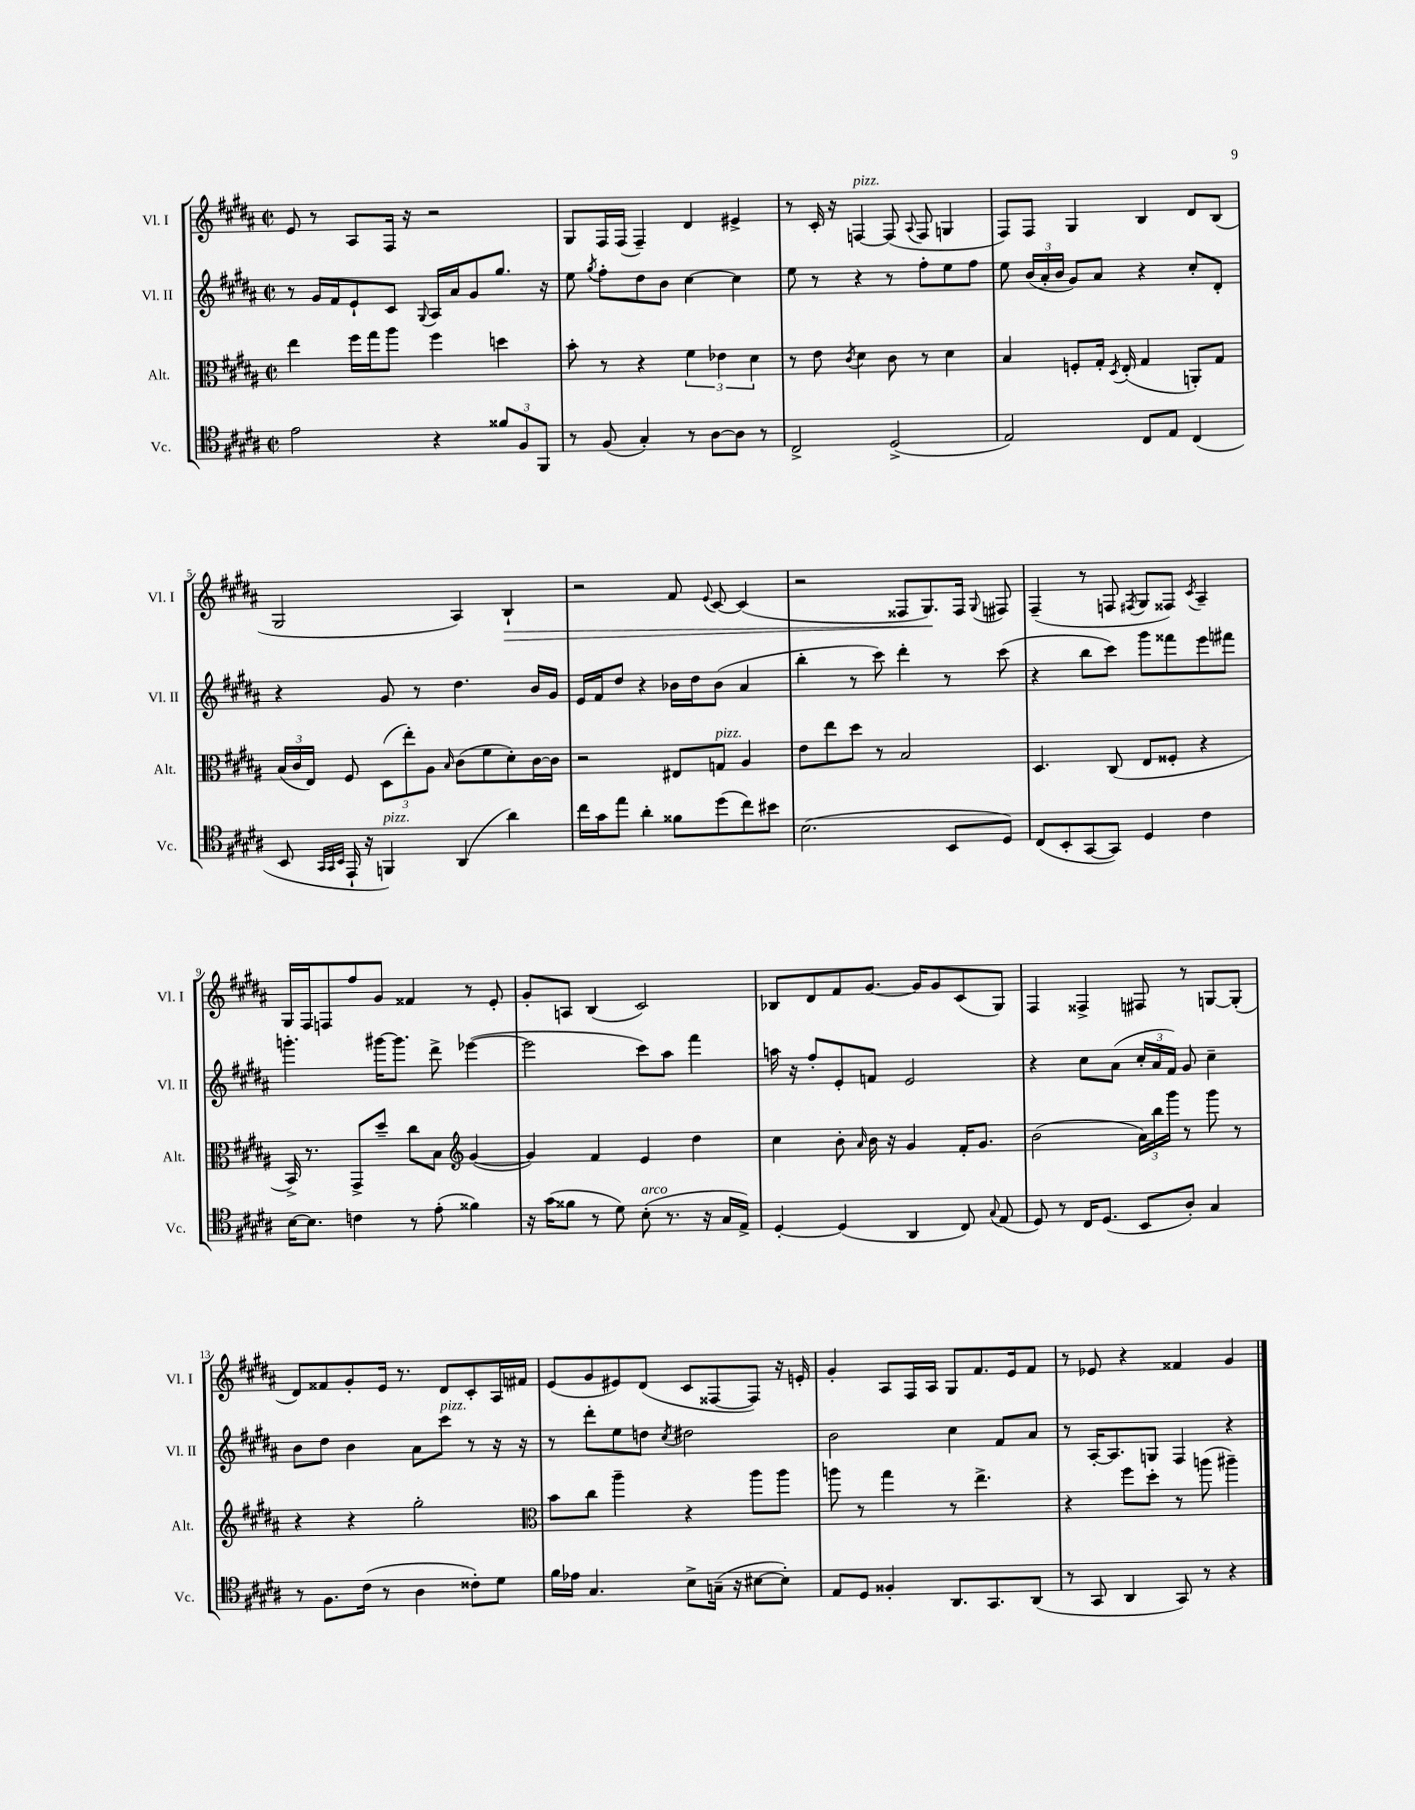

**kern	**kern	**kern	**kern
*staff4	*staff3	*staff2	*staff1
*clefC4	*clefC3	*clefG2	*clefG2
*k[f#c#g#d#a#]	*k[f#c#g#d#a#]	*k[f#c#g#d#a#]	*k[f#c#g#d#a#]
*M2/2	*M2/2	*M2/2	*M2/2
*met(c|)	*met(c|)	*met(c|)	*met(c|)
2e\	4ee\	8r	8e/
.	.	16g#/LL	8r
.	.	16f#/J	.
.	16ff#\LL	8e`/	8A#/L
.	16gg#\J	.	.
.	8aa#\J	8c#/J	16F#/Jk
.	.	.	16r
.	.	8qqG#/	.
4r	4ff#\	16A#/LL	2r
.	.	16a#/J	.
.	.	8g#/	.
12f##/L	4dd\	8.gg#/J	.
12F#/	.	.	.
12FF#/J	.	.	.
.	.	16r	.
=	=	=	=
8r	8b'\	8ee\	8G#/L
.	.	8qgg#/	.
(8F#/	8r	8ff#'\L	16F#/L
.	.	.	(16F#/JJ
4G#'/)	4r	8dd#\	4F#~/)
.	.	8b\J	.
8r	6f#\	[4cc#\	4d#/
[8A#\L	.	.	.
.	6e-\	.	.
8A#\]J	.	4cc#\]	4e#^/
.	6d#\	.	.
8r	.	.	.
=	=	=	=
2C#^/	8r	8ee\	8r
.	8e\	8r	16c#'/
.	.	.	16r
.	8qc#/	.	.
.	4d#\	4r	[4F/
(2D#^/	8c#\	8r	(8F/]
.	.	.	8qqA#/
.	8r	8ff#'\L	8F/
.	4d#\	8ee\	4G/
.	.	8ff#\J	.
=	=	=	=
2E/)	4B/	8ee\	8F#/L)
.	.	(24b/LL	8F#/J
.	.	24a#'/	.
.	.	24b/JJ	.
.	8F'/L	8g#/L)	4G#/
.	16G#'/Jk	8a#/J	.
.	8qD#/	.	.
.	(16E'/	.	.
8C#/L	4G#/	4r	4B/
8E/J	.	.	.
(4C#/	8AA'/L)	8cc#'/L	8d#/L
.	8G#/J	8d#'/J	(8B/J
=	=	=	=
8BB/	(24B/LL	4r	2G#/
.	24c#/	.	.
.	24E/JJ)	.	.
32qqGG#/LLL	.	.	.
32qqGG#/	.	.	.
32qqBB/JJJ	.	.	.
16EE`/	8F#/	.	.
16r	.	.	.
4FF/)	(12D#\L	8g#/	.
.	12ee'\)	.	.
.	.	8r	.
.	12A#\J	.	.
.	16qqB/	.	.
(4AA#/	(8c#\L	4.dd#\	4A#/)
.	8f#\	.	.
4a#\)	8d#'\)	.	4B`/
.	[16c#\L	16b/LL	.
.	16c#\]JJ	16g#/JJ	.
=	=	=	=
16cc#\LL	2r	16e/LL	2r
16g#\J	.	16f#/J	.
8ee\J	.	8dd#/J	.
4a#'\	.	4r	.
8f##\L	8E#/L	16b-\LL	8f#/
.	.	16dd#\J	.
.	.	.	8qqe/
(8dd#\	8G/J	(8b-\J	[8c#/
8cc#\)	4A#/	4a#/	(4c#/]
8b#\J	.	.	.
=	=	=	=
(2.B\	8e\L	4bb'\	2r
.	8ee\	.	.
.	8dd#\J	8r	.
.	8r	8ccc#\)	.
.	2B/	4ddd#'\	8F##/L
.	.	.	8.G#/)
8BB/L	.	8r	.
.	.	.	16F##/Jk
.	.	.	8qqG#/
8D#/J)	.	(8ccc#\	8F#/
=	=	=	=
(8C#/L	4.D#/	4r	(4F#~/
8BB'/	.	.	.
[8GG#/	.	8bb\L	8r
8GG#/]J)	(8C#/	8ccc#\J)	8F/
.	.	.	8qF#/
4D#/	8E/L	8ggg#\L	8G#/L
.	8F##'/J	8fff##\	8F##/J)
.	.	.	8qc#/
4c#\	4r	8eee\	4A#~/
.	.	8fff#\J	.
=	=	=	=
[16B\LK	16BB^/)	4.ggg'\	16G#/LL
8.B\]J	8.r	.	16F#/J
.	.	.	8F/
4c\	8GG#^/L	.	8ff#/
.	8dd#~/J	[16ggg#\LK	8g#/J
.	.	8.ggg#\]J	.
8r	8cc#\L	.	4f##/
(8e'\	8B\J	8ddd#^\	.
*	*clefG2	*	*
4f##\)	([4g#/	([4eee-\	8r
.	.	.	8e'/
=	=	=	=
16r	4g#/])	2eee-\]	8g#'/L
(16g#\LK	.	.	.
8f##\J	.	.	8A/J
8r	4f#/	.	(4B/
8d#\)	.	.	.
(8B'\	4e/	8ccc#\L)	2c#/)
8.r	.	8aa#\J	.
.	4dd#\	4fff#\	.
16r	.	.	.
16G#/LL	.	.	.
16E^/JJ)	.	.	.
=	=	=	=
[4D#'/	4cc#\	16aa\	8B-/L
.	.	16r	.
.	.	8ff#'/L	8d#/
(4D#/]	8b'\	8e'/	8f#/
.	16qqa#/	.	.
.	16b\	8f/J	[8.g#/J
.	16r	.	.
4AA#/	4g#/	2e/	.
.	.	.	16g#/]LK
.	.	.	8g#/
8C#/)	16f#'/LK	.	(8c#/
.	8.g#/J	.	.
8qqG#/	.	.	.
(8E/	.	.	8G#/J)
=	=	=	=
8D#/)	(2b\	4r	4F#/
8r	.	.	.
16C#/LK	.	8cc#\L	4F##^/
(8.D#/J	.	.	.
.	.	(8a#\J	.
8BB/L	24a#\LL)	24cc#'/LL	8F#/
.	24bb\	24a#/	.
.	24ggg#\JJ	24f#/JJ)	.
8A#'/J)	8r	8g#/	8r
4G#/	8ggg#\	4cc#~\	[8G/L
.	8r	.	(8G'/]J
=	=	=	=
8r	4r	8b\L	8d#/L)
8.F#\L	.	8dd#\J	8f##/
.	4r	4b\	8g#'/
(16c#\Jk	.	.	.
8r	.	.	16e/Jk
.	.	.	8.r
4A#\	2gg#'\	8a#\L	.
.	.	8ccc#\J	8d#/L
8c##'\L)	.	8r	8c#'/
8d#\J	.	16r	16A#/L
.	.	16r	16f#/JJ
=	=	=	=
*	*clefC3	*	*
16f#\LL	8b\L	8r	(8e/L
16e-\JJ	.	.	.
4.G#/	8cc#\J	8ddd#'\L	8g#/
.	4aa#~\	8ee\	8e#/)
.	.	8dd\J	(8d#/J
.	.	8qcc#/	.
8B^\L	4r	2dd#\	8c#/L
(16G~\Jk	.	.	[8F##/
16r	.	.	.
[8B#\L	8aa#\L	.	8F##/]J)
8B#'\]J)	8aa#\J	.	16r
.	.	.	16e'/
=	=	=	=
8E/L	8aa\	2b\	4g#'/
8D#/J	8r	.	.
4F##'/	4gg#\	.	8A#/L
.	.	.	16F#/L
.	.	.	16A#/JJ
8.AA#/L	8r	4cc#\	8G#/L
.	4.ee^\	.	8.f#/
8.GG#/	.	.	.
.	.	8f#/L	.
.	.	.	16e/k
(8AA#/J	.	8a#/J	8f#/J
=	=	=	=
8r	4r	8r	8r
8GG#/	.	[16A#'/LK	8e-/
.	.	8.A#/]	.
4AA#/	8ff#\L	.	4r
.	8dd#'\J	8G/J	.
8GG#/)	8r	4F#/	4f##/
8r	(8aa\	.	.
4r	4aa#~\)	4r	4g#/
==	==	==	==
*-	*-	*-	*-
